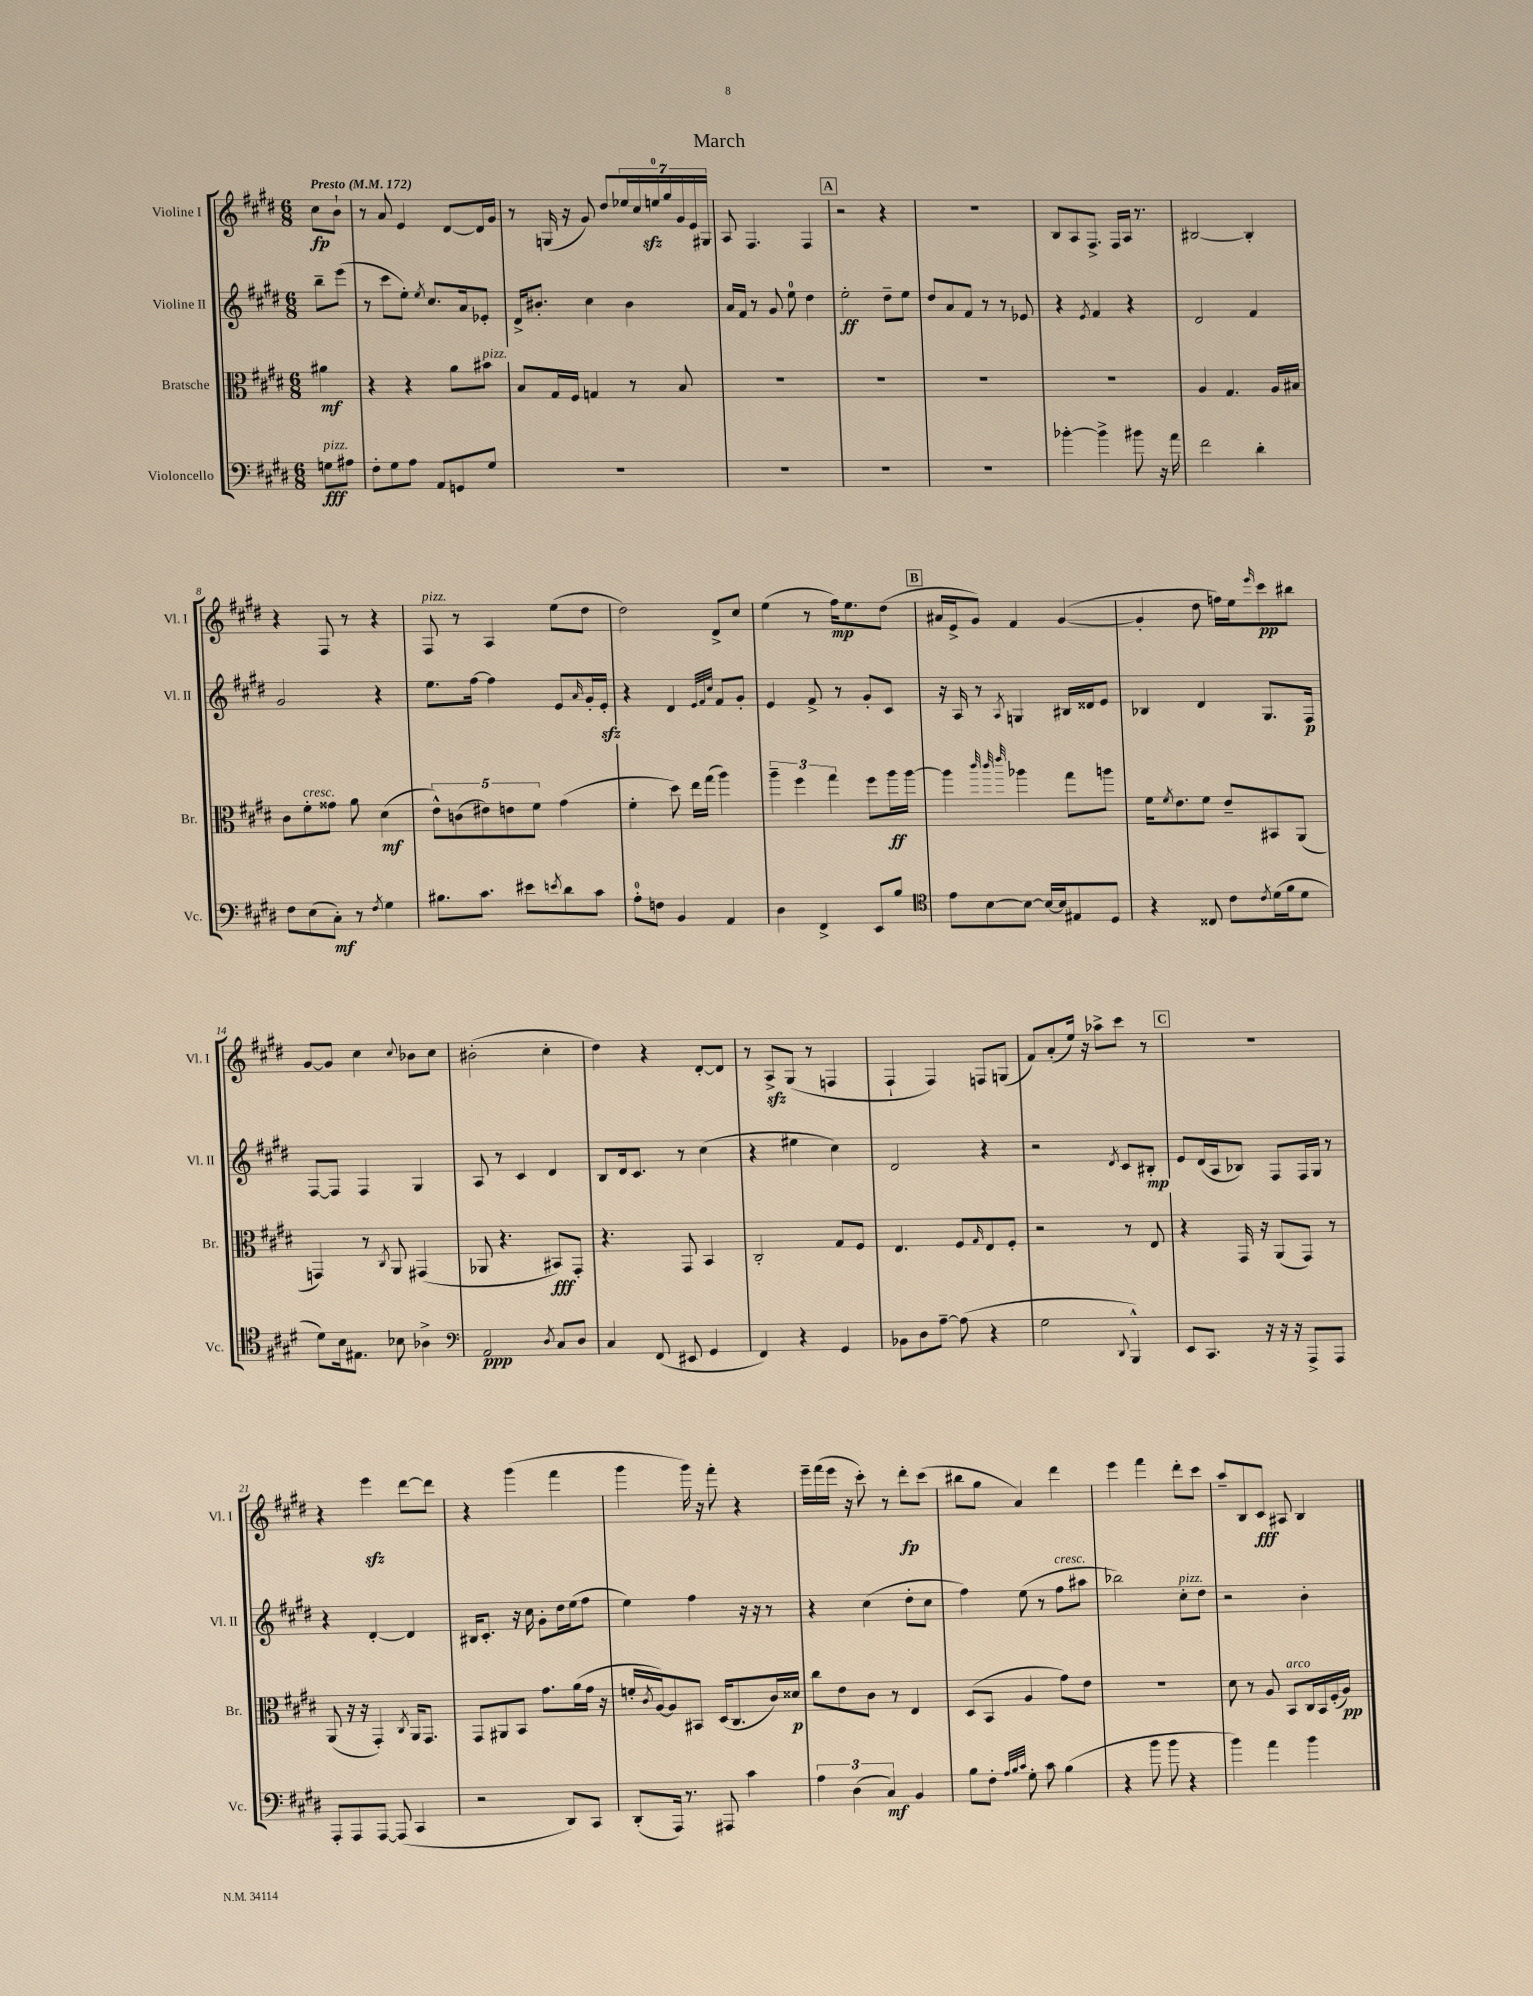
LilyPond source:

\header { title = "March" }
<<
\new StaffGroup <<
\new Staff = "s0" \with { instrumentName = "Violine I" shortInstrumentName = "Vl. I" } {
    \clef treble \key e \major \numericTimeSignature \time 6/8 \partial 4 \tempo "Presto" 4 = 172
    cis''8\fp b'8-! |
    r8 a'8 e'4 dis'8~ dis'16 gis'16 |
    r8 g16( r16 gis'8) dis''8 \tuplet 7/4 { ees''16 cis''16 e''16-0\sfz gis''16 gis'16 e'16 gis16 } |
    a8 fis4. fis4 |
    \mark \markup { \box "A" } r2 r4 |
    R2. |
    b8 a8 fis8.-> fis16 a16 r8. |
    bis2~ bis4-. |
    r4 fis8 r8 r4 |
    fis8^\markup { \italic "pizz." } r8 a4 e''8( dis''8 |
    dis''2) dis'8-> cis''8 |
    e''4( r8 fis''16\mp) e''8. dis''8( |
    \mark \markup { \box "B" } ais'16 e'16-> gis'8) fis'4 gis'4~( |
    gis'4-. dis''8 f''16) e''16 \grace { e'''16 } cis'''8\pp bis''8 |
    gis'8~ gis'8 cis''4 \appoggiatura { cis''8 } bes'8 cis''8 |
    bis'2-.( cis''4-. |
    dis''4) r4 dis'8~-. dis'8 |
    r8 a8->\sfz gis8( r8 f4 |
    fis4-! fis4) f8 g8( |
    fis'8) a'8-.( e''16) r16 aes''8-> cis'''8 r8 |
    \mark \markup { \box "C" } R2. |
    r4 e'''4\sfz dis'''8~ dis'''8 |
    r4 gis'''4( fis'''4 |
    gis'''4 gis'''16) r16 fis'''8-. r4 |
    e'''16-- fis'''16( e'''16 r16 cis'''8-.) r8 dis'''8-.\fp cis'''8( |
    bis''8 gis''8 a'4) dis'''4 |
    e'''4 fis'''4 dis'''8-. cis'''8 |
    a''8-- b8 cis'8\fff ais8 b4 \bar "|." |
}
\new Staff = "s1" \with { instrumentName = "Violine II" shortInstrumentName = "Vl. II" } {
    \clef treble \key e \major \numericTimeSignature \time 6/8 \partial 4
    b''8-- e'''8( |
    r8 cis'''8 e''8-.) \acciaccatura { e''8 } cis''8. a'16 ees'8-. |
    dis'16-> bis'8.-. cis''4 bis'4 |
    a'16 fis'16 r8 gis'8 e''8-0 dis''4 |
    \mark \markup { \box "A" } e''2-.\ff dis''8-- e''8 |
    dis''8 a'8 fis'8 r8 r8 ees'8 |
    r4 \acciaccatura { e'8 } fis'4 r4 |
    dis'2 fis'4 |
    gis'2 r4 |
    e''8. fis''16~ fis''4 e'8 \grace { a'16 } gis'16-. e'16-.\sfz |
    r4 dis'4 \grace { e'32 fis'32 cis''32 } fis'8 gis'8-. |
    e'4 fis'8-> r8 gis'8-. cis'8 |
    \mark \markup { \box "B" } r16 a16 r8 \acciaccatura { a8 } g4 bis16 disis'16 e'8 |
    bes4 dis'4 gis8. fis16\p |
    fis8~ fis8 fis4 gis4 |
    a8 r8 cis'4 dis'4 |
    b8 dis'16 cis'8. r8 cis''4( |
    r4 eis''4 cis''4) |
    dis'2 r4 |
    r2 \acciaccatura { dis'8 } cis'8 bis8-.\mp |
    \mark \markup { \box "C" } e'8 dis'16( a16 bes8) fis8 fis16 gis16 r8 |
    r4 dis'4~-. dis'4 |
    bis16 cis'8.-. r16 cis''16 gis'8-. dis''16 e''16( fis''8 |
    e''4) fis''4 r16 r16 r8 |
    r4 cis''4( dis''8-. cis''8 |
    fis''4) e''8( r8 fis''8^\markup { \italic "cresc." } ais''8 |
    bes''2) cis''8-.^\markup { \italic "pizz." } dis''8 |
    r2 b'4-. \bar "|." |
}
\new Staff = "s2" \with { instrumentName = "Bratsche" shortInstrumentName = "Br." } {
    \clef alto \key e \major \numericTimeSignature \time 6/8 \partial 4
    ais'4\mf |
    r4 r4 a'8 bis'8^\markup { \italic "pizz." } |
    b8 gis16 fis16 g4 r8 b8 |
    R2. |
    \mark \markup { \box "A" } R2. |
    R2. |
    R2. |
    a4 gis4. a16 bis16 |
    cis'8 fis'8-.^\markup { \italic "cresc." } gisis'8 a'8 dis'4\mf( |
    \tuplet 5/4 { e'8-^) c'8( eis'8) e'8 fis'8 } gis'4( |
    fis'4-. dis''8) e''16 gis''16( a''4) |
    \tuplet 3/2 { a''4-- fis''4 gis''4 } fis''8 a''16\ff a''16~ |
    \mark \markup { \box "B" } a''4 \grace { cis'''32 cis'''32 e'''32 } aes''4 gis''8 a''8 |
    fis'16 \acciaccatura { fis'8 } e'8. fis'8 e'8-- bis,8 a,8( |
    g,4) r8 \acciaccatura { cis8 } a,8 gis,4( |
    aes,8 r4. bis,8\fff) gis,8-. |
    r4. gis,8 b,4 |
    cis2-. gis8 fis8 |
    e4. fis8 \grace { gis16 } e8 fis8-. |
    r2 r8 e8 |
    \mark \markup { \box "C" } r4 gis,16 r16 a,8( gis,8) r8 |
    a,8( r16 r16 gis,4-.) \acciaccatura { cis8 } a,16 gis,8. |
    gis,8 ais,8 b,8 gis'8. a'16( gis'16 r16 |
    f'16-. \acciaccatura { cis'8 } a16~) a8 bis,8 dis16( cis8. cis'16) disis'16\p |
    cis''8 e'8 cis'8 r8 e4 |
    dis8( b,8 a4 gis'8) e'8 |
    R2. |
    dis'8 r8 a8 b,8^\markup { \italic "arco" } cis16 b,16 fis16-.( a16\pp) \bar "|." |
}
\new Staff = "s3" \with { instrumentName = "Violoncello" shortInstrumentName = "Vc." } {
    \clef bass \key e \major \numericTimeSignature \time 6/8 \partial 4
    g8\fff^\markup { \italic "pizz." } ais8 |
    fis8-. gis8 a8 a,8 g,8 gis8 |
    R2. |
    R2. |
    \mark \markup { \box "A" } R2. |
    R2. |
    bes'4~-. bes'4-> bis'8 r16 a'16 |
    fis'2 dis'4-. |
    fis8 e8( cis8-.\mf) r8 \acciaccatura { fis8 } gis4 |
    bis8. cis'8. eis'8 \acciaccatura { e'8 } dis'8 cis'8 |
    a8-0-. f8 b,4 a,4 |
    dis4 fis,4-> e,8 b8 |
    \mark \markup { \box "B" } \clef tenor e'8 b8~ b8~ b16~ b16 eis8 dis8 |
    r4 cisis8 cis'8 \acciaccatura { cis'8 } dis'16( fis'16 dis'8 |
    dis'8) b16 eis8. bes8 aes4-> |
    \clef bass a,2\ppp \acciaccatura { dis8 } cis8 dis8 |
    cis4 fis,8( eis,8 gis,4 |
    fis,4) r4 gis,4 |
    bes,8 dis8 a8~-- a8( r4 |
    gis2 \appoggiatura { dis,8 } b,,4-^) |
    \mark \markup { \box "C" } e,8 cis,8. r16 r16 r16 a,,8-> a,,8 |
    a,,8-. a,,8 a,,8~ a,,8( cis,4 |
    r2 dis,8) cis,8 |
    dis,8-.( a,,16) r8. ais,,8 cis'4 |
    \tuplet 3/2 { a4 dis4( cis4\mf) } b,4 |
    b8 fis8-. \grace { a32 b32 cis'32 } gis8-. cis'8 b4( |
    r4 b'8 b'8 r4 |
    b'4) a'4 b'4 \bar "|." |
}
>>
>>
